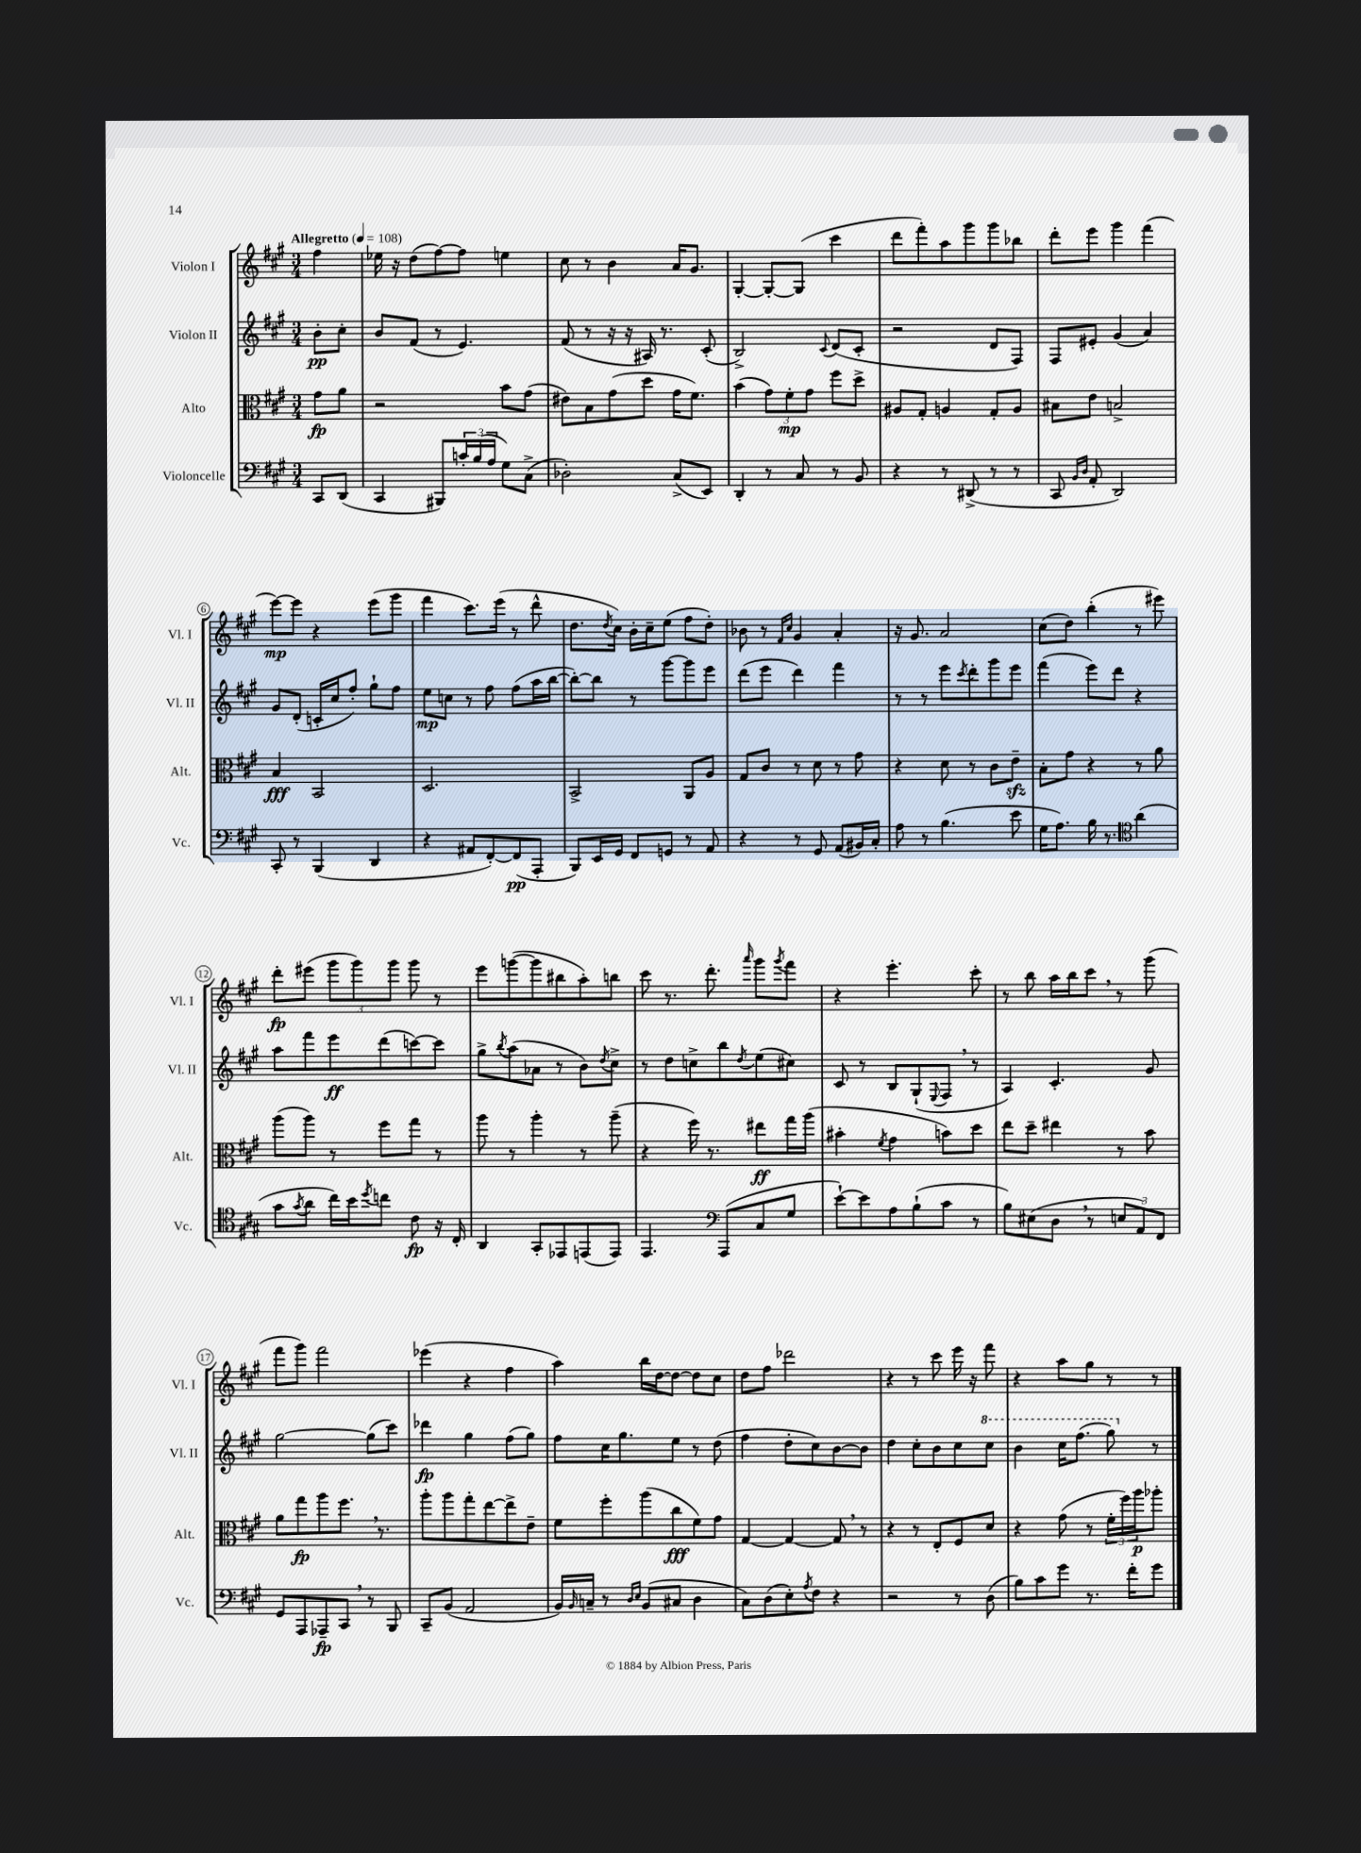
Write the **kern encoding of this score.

**kern	**kern	**kern	**kern
*staff4	*staff3	*staff2	*staff1
*clefF4	*clefC3	*clefG2	*clefG2
*k[f#c#g#]	*k[f#c#g#]	*k[f#c#g#]	*k[f#c#g#]
*M3/4	*M3/4	*M3/4	*M3/4
*MM108	*MM108	*MM108	*MM108
8CC#	8g#	8b'	4ff#
(8DD	8a	8cc#'	.
=	=	=	=
4CC#	2r	8b	16ee-
.	.	.	16r
.	.	(8f#	(8dd
8BBB#)	.	8r	[8ff#)
24c'	.	4.e)	8ff#]
(24B	.	.	.
24A	.	.	.
8G#)	8b	.	4ee
(8C#^	(8g#	.	.
=	=	=	=
2D-')	8e#)	(8f#	8cc#
.	8B	8r	8r
.	(8g#	16r	4b
.	.	16r	.
.	8dd	16A#)	.
.	.	8.r	.
(8C#^	16g#	.	16a
.	8.f#)	.	8.g#
8EE)	.	(8c#'	.
=	=	=	=
4DD'	(4b	2B^)	[4G#'
8r	12g#)	.	8G#'_
.	12f#'	.	.
8C#	.	.	(8G#]
.	12g#	.	.
.	.	8qqc#	.
8r	8ff#	(8d	4ccc#
8BB	8dd^	8c#'	.
=	=	=	=
4r	8A#	2r	8ddd
.	8G#'	.	8fff#')
8r	4A	.	8aa
(8DD#^	.	.	8ggg#
8r	8G#'	8d	8ggg#
8r	8A	8F#)	8bb-
=	=	=	=
8CC#	8B#	8F#	8ddd'
16qqBB	.	.	.
16qqD	.	.	.
8AA'	8e	8e#'	8eee
2DD)	2B^	(4g#	4ggg#
.	.	4a)	(4fff#
=	=	=	=
8CC#'	4B	8g#	[8eee)
8r	.	(8d'	8eee]
(4BBB	2BB	16c'	4r
.	.	16cc#	.
.	.	8ff#')	.
4DD	.	8gg#`	(8eee
.	.	8ff#	8ggg#
=	=	=	=
4r	2.D	8ee	4fff#
.	.	8cc	.
8AA#	.	8r	8.ccc#)
[8FF#')	.	8ff#	.
.	.	.	(16eee
(8FF#]	.	(8ff#	8r
8AAA'	.	16aa	8ddd^^
.	.	[16bb	.
=	=	=	=
8BBB)	2BB^	8bb'_)	8.dd
16EE	.	8bb]	.
.	.	.	8qdd
16GG#	.	.	16cc#)
8FF#	.	8r	16b'
.	.	.	16cc#~
8GG	.	[8ggg#	(8ee
8r	8AA	8ggg#]	8ff#
8AA	8A	8eee	8dd')
=	=	=	=
4r	8G#	(8ddd	8b-
.	8c#	8eee	8r
.	.	.	16qqf#
.	.	.	16qqcc#
8r	8r	4ddd)	4g#
8GG#	8d	.	.
(8AA	8r	4fff#	4a'
16BB#)	8g#	.	.
16C#'	.	.	.
=	=	=	=
8A	4r	8r	16r
.	.	.	8.g#
8r	.	8r	.
(4.B	8d	8eee	2a
.	.	8qccc#	.
.	8r	8ddd'	.
.	8c#	8ggg#	.
8e	8e~	8eee	.
=	=	=	=
16G#	8B'	(4fff#	(8cc#
8.A)	.	.	.
.	8g#	.	8dd)
16B	4r	8eee)	(4bb'
8.r	.	.	.
.	.	8ddd	.
*clefC4	*	*	*
(4a	8r	4r	8r
.	8a	.	8eee#)
=	=	=	=
8g#	(8aa	8aa	8ddd'
8qg#	.	.	.
8a	8aa)	8fff#	(8eee#
16cc#)	8r	8eee	12ggg#
16b	.	.	.
.	.	.	12ggg#)
8qdd	.	.	.
8cc	8ff#	(8ddd	.
.	.	.	12ggg#
8c#	8gg#	[8ccc)	8ggg#
16r	8r	8ccc]	8r
16C#'	.	.	.
=	=	=	=
4AA	8aa	8gg#^	8eee
.	.	8qbb	.
.	8r	(8aa	([8ggg
8GG#'	4aa'	8a-	8ggg]
8EE-	.	8r	8bb#
(8EE	8r	8b)	8aa')
.	.	8qdd	.
8EE)	(8aa~	8cc#^	8bb
=	=	=	=
4.EE	4r	8r	8ccc#
.	.	8dd	8.r
.	16ff#)	8cc^	.
.	8.r	.	8.ddd'
*clefF4	*	*	*
(8AAA	.	8bb	.
.	.	8qdd	16qqaaa
8C#	8ee#	(8ee	8ggg#
.	.	.	8qggg#
8G#	16gg#	8cc#)	8fff#
.	(16aa	.	.
=	=	=	=
[8e`)	4b#'	8c#	4r
8e]	.	8r	.
.	8qf#	.	.
8A	4g#	8B	4.eee'
(8B`	.	(8G#`	.
.	.	8qqE	.
8c#	8b)	8F#	.
8r	8dd	8r	8ccc#'
=	=	=	=
8B)	8ee	4A)	8r
(8E#	8dd~	.	8bb
8D	4ee#	4.c#'	16aa
.	.	.	16bb
8r	.	.	8ccc#
12E	8r	.	8r
12AA)	.	.	.
.	8b	8g#	(8ggg#
12FF#	.	.	.
=	=	=	=
8GG#	8a	[2gg#	8fff#
8AAA	8gg#	.	8ggg#)
8AAA-~	8aa	.	2fff#
8CC#	8.ff#	.	.
8r	.	(8gg#]	.
.	8.r	.	.
8BBB	.	8ccc#)	.
=	=	=	=
8CC#~	8aa'	4ddd-	(4eee-
(8BB	8aa	.	.
2AA	8gg#'	4gg#	4r
.	[8ee	.	.
.	8ee^]	(8ff#	4ff#
.	8e~	8gg#)	.
=	=	=	=
16BB)	8f#	8ff#	4aa)
16qqBB	.	.	.
16C~	.	.	.
8r	8ff#'	16cc#	.
.	.	8.gg#	.
16qqD	.	.	.
16qqE	.	.	.
(8BB	(8aa	.	16bb
.	.	.	[16dd
8C#	8cc#	8ee	8dd_
4D	8f#)	8r	8dd]
.	8g#	(8dd	8cc#
=	=	=	=
8C#)	[4G#	4ff#	8dd
(8D	.	.	8ff#
8E')	4G#_	8dd'	2ddd-
8qA	.	.	.
8F#	.	8cc#)	.
4r	8G#]	[8b	.
.	8r	8b]	.
=	=	=	=
2r	4r	4dd	4r
.	8r	8cc#'	8r
.	8E'	8b	8ccc#
8r	8F#	8cc#	16eee
.	.	.	16r
(8D	8d	8ccc#	8fff#
=	=	=	=
8B)	4r	4bb	4r
8c#	.	.	.
8g#	(8g#	16ccc#	8aa
.	.	(8.fff#	.
8.r	8r	.	8gg#
.	24f#'	8ggg#)	8r
.	24ff#)	.	.
16f#'	.	.	.
.	24aa	.	.
8g#	8aa-'	8r	8r
==	==	==	==
*-	*-	*-	*-
